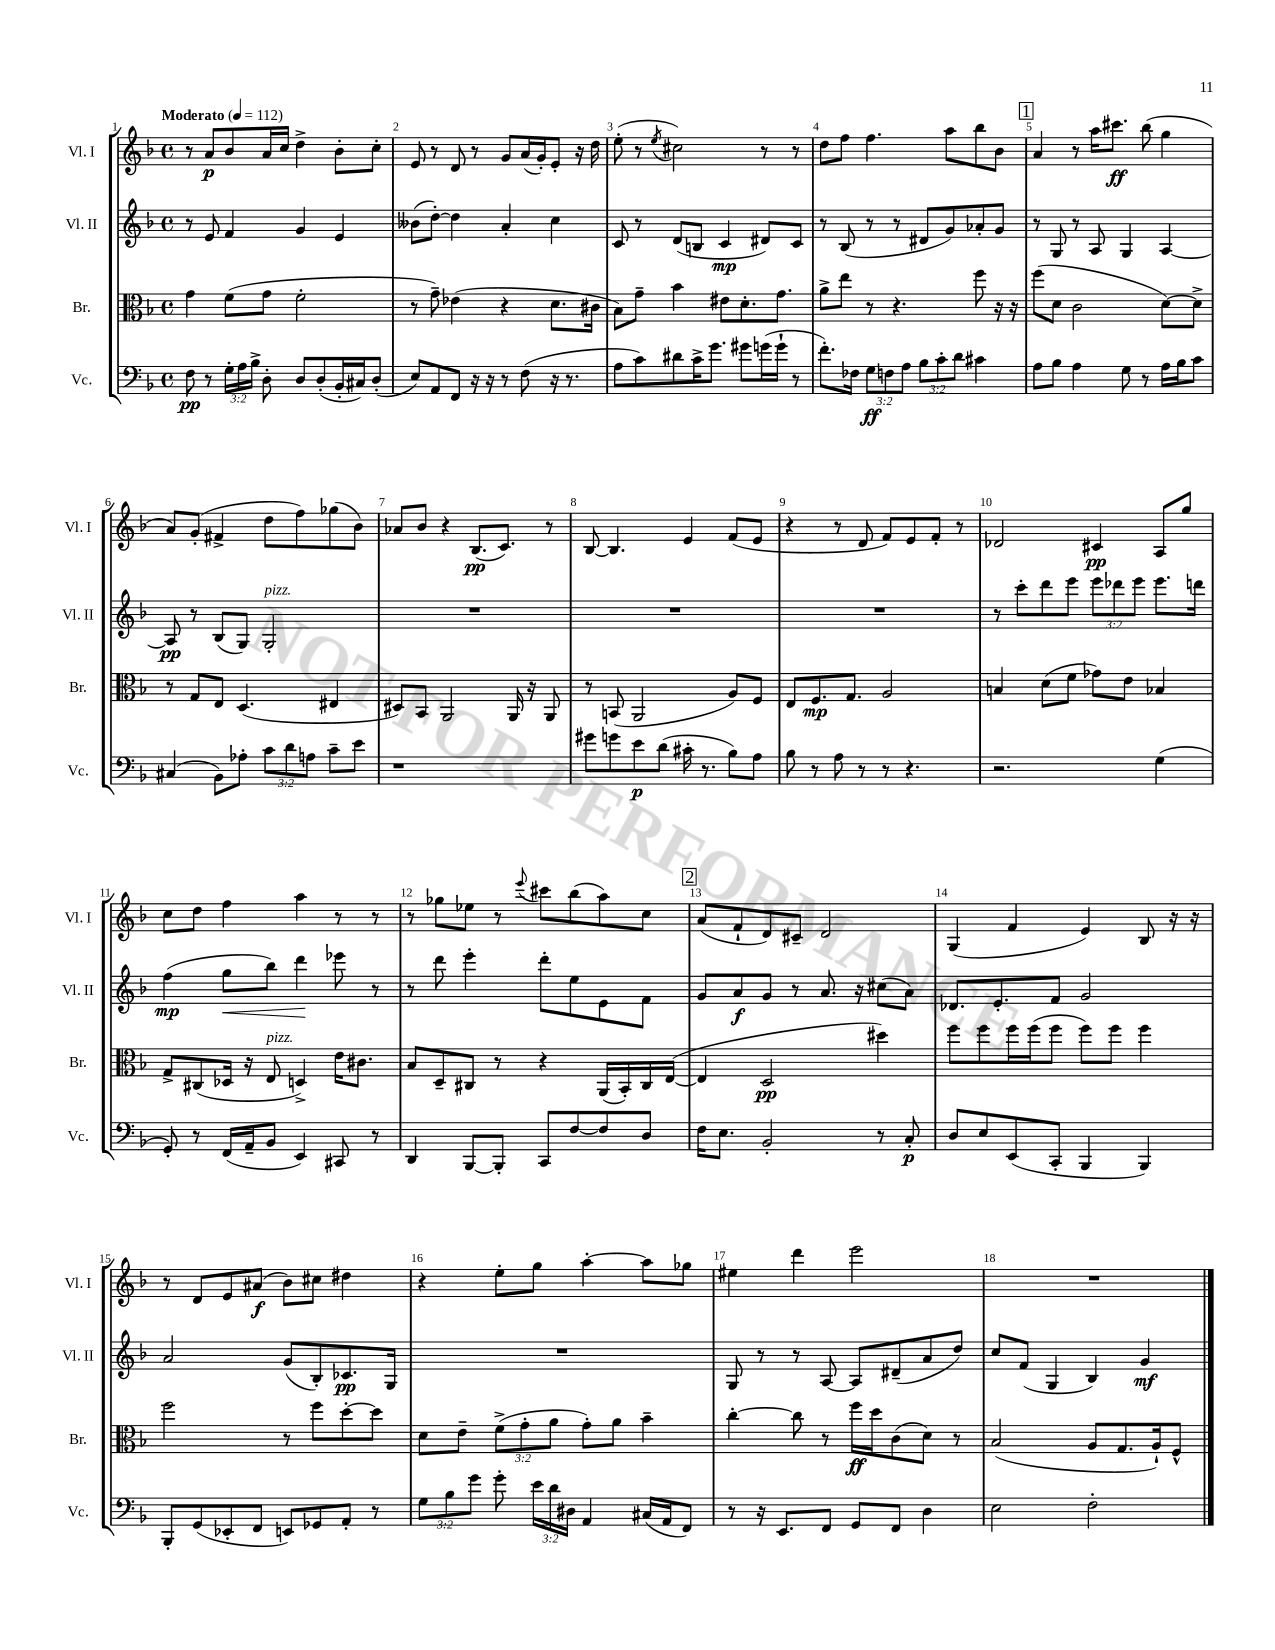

**kern	**kern	**kern	**kern
*staff4	*staff3	*staff2	*staff1
*clefF4	*clefC3	*clefG2	*clefG2
*k[b-]	*k[b-]	*k[b-]	*k[b-]
*M4/4	*M4/4	*M4/4	*M4/4
*met(c)	*met(c)	*met(c)	*met(c)
*MM112	*MM112	*MM112	*MM112
8F\	4g\	8r	8r
8r	.	8e/	8a/L
24G'\LL	(8f\L	4f/	8b-/
24A\	.	.	.
24B-^\JJ	.	.	.
8D'\	8g\J	.	16a/L
.	.	.	16cc/JJ
8D/L	2f'\	4g/	4dd^\
(8D'/	.	.	.
16BB-'/L	.	4e/	8b-'\L
16C#/J)	.	.	.
(8D'/J	.	.	8cc'\J
=	=	=	=
8E/L)	8r	(8b--\L	8e/
8AA/	8g~\)	[8dd'\J)	8r
8FF/J	(4e-\	4dd\]	8d/
16r	.	.	8r
16r	.	.	.
8r	4r	4a'/	8g/L
(8F\	.	.	(16a/L
.	.	.	16g'/J)
16r	8.d\L	4cc\	8e'/J
8.r	.	.	.
.	.	.	16r
.	16c#\Jk	.	16dd\
=	=	=	=
8A\L	8B-\L)	8c/	(8ee'\
8c\)	8g~\J	8r	8r
.	.	.	8qee/
8d#\	4b-\	(8d/L	2cc#\)
16c^\K	.	8B/J	.
8.g\J	.	.	.
.	8e#\L	4c/	.
8g#\L	8.d'\	.	.
(16g\L	.	8d#/L)	8r
16g`\JJ	8.g\J	.	.
8r	.	8c/J	8r
=	=	=	=
8.f'\L)	8a^\L	8r	8dd\L
.	8ee\J	(8B-/	8ff\J
16F-\Jk	.	.	.
12G\L	8r	8r	4.ff\
12F\	.	.	.
.	4.r	8r	.
12A\J	.	.	.
12B-\L	.	8d#/L	.
12c'\	.	.	.
.	.	8g/)	8aa\L
12d\J	.	.	.
4c#\	8ff\	8a-'/	8bb-\
.	16r	8g/J	8b-\J
.	16r	.	.
=	=	=	=
8A\L	(8ff\L	8r	4a/
8B-\J	8d\J	8G/	.
4A\	2c\	8r	8r
.	.	8A/	16aa\LK
.	.	.	8.ccc#\J
8G\	.	4G/	.
8r	.	.	(8bb-\
16A\LL	[8d\L)	[4A/	4gg\
16B-\J	.	.	.
8c\J	8d^\]J	.	.
=	=	=	=
(4C#/	8r	8A/]	8a/L)
.	8G/L	8r	(8g'/J
8BB-\L)	8E/J	(8B-/L	4f#^/
8A-'\J	(4.D/	8G/J)	.
12c\L	.	2G'/	8dd\L
12d\	.	.	.
.	.	.	8ff\)
12A\J	.	.	.
8c~\L	4E#/	.	(8gg-\
8e\J	.	.	8b-\J)
=	=	=	=
1r	8D#/L)	1r	8a-/L
.	8BB-/J	.	8b-/J
.	2AA/	.	4r
.	.	.	(8.B-/L
.	.	.	8.c/J)
.	16AA/	.	.
.	16r	.	.
.	8AA/	.	8r
=	=	=	=
8g#\L	8r	1r	[8B-/
8g\	(8BB/	.	4.B-/]
8e\	2AA/	.	.
(8d\J	.	.	.
16c#'\	.	.	4e/
8.r	.	.	.
8B-\L)	8A/L)	.	(8f/L
8A\J	8F/J	.	8e/J
=	=	=	=
8B-\	8E/L	1r	4r
8r	8.F/	.	.
8A\	.	.	8r
.	8.G/J	.	.
8r	.	.	8d/
8r	2A/	.	8f/L)
4.r	.	.	8e/
.	.	.	8f'/J
.	.	.	8r
=	=	=	=
2.r	4B/	8r	2d-/
.	.	8ccc'\L	.
.	(8d\L	8ddd\	.
.	8f\J	8eee\J	.
.	8g-\L)	12eee\L	4c#/
.	.	12ddd-\	.
.	8e\J	.	.
.	.	12eee\J	.
(4G\	4B-/	8.eee\L	8A/L
.	.	.	8gg/J
.	.	16ddd\Jk	.
=	=	=	=
8GG'/)	8G^/L	(4ff\	8cc\L
8r	(8C#/	.	8dd\J
(16FF/LL	16D-/Jk	8gg\L	4ff\
16AA~/J	16r	.	.
8BB-/J	8E/	8bb-\J)	.
4EE/)	4D^/)	4ddd\	4aa\
8CC#/	16e\LK	8eee-\	8r
.	8.c#\J	.	.
8r	.	8r	8r
=	=	=	=
4DD/	8B-/L	8r	8r
.	8D~/	8ddd\	8gg-\L
[8BBB-/L	8C#/J	4eee'\	8ee-\J
8BBB-'/]J	8r	.	8r
.	.	.	8qqeee/
8CC/L	4r	8ddd'\L	8ccc#\L
[8F/	.	8ee\	(8bb-\
8F/]	(16AA/LL	8e\	8aa\)
.	16BB-'/)	.	.
8D/J	16C#/	8f\J	8cc\J
.	([16E/JJ	.	.
=	=	=	=
16F\LK	4E/]	8g/L	(8a/L
8.E\J	.	.	.
.	.	8a/	8f`/
2BB-'/	2D/	8g/J	8d/)
.	.	8r	8c#~/J
.	.	8.a/	2d/
.	.	16r	.
8r	4dd#\)	(8cc#\L	.
8C'/	.	8a\J)	.
=	=	=	=
8D/L	8ff\L	8.d-/L	(4G/
8E/	8ff\	.	.
.	.	8.e'/	.
(8EE/	16ff\L	.	4f/
.	(16ff\J	.	.
8CC'/J	8ff\J	8f/J	.
4BBB-/	8ff\L)	2g/	4e/)
.	8ff\J	.	.
4BBB-/)	4ff\	.	8B-/
.	.	.	16r
.	.	.	16r
=	=	=	=
8BBB-'/L	2ff\	2a/	8r
(8GG/	.	.	8d/L
8EE-'/	.	.	8e/
8FF/J	.	.	(8a#/J
8EE/L)	8r	(8g/L	8b-\L)
8GG-/	8ff\L	8B-'/)	8cc#\J
8AA'/J	[8dd'\	8.c-/	4dd#\
8r	8dd\]J	.	.
.	.	16G/Jk	.
=	=	=	=
12G\L	8d\L	1r	4r
12B-\	.	.	.
.	8e~\J	.	.
12g\J	.	.	.
8g'\	(12f^\L	.	8ee'\L
.	12g'\	.	.
24e\LL	.	.	8gg\J
24d\	12a\J	.	.
24D#\JJ	.	.	.
4AA/	8g'\L)	.	[4aa'\
.	8a\J	.	.
(16C#/LL	4b-~\	.	8aa\]L
16AA/J	.	.	.
8FF/J)	.	.	8gg-\J
=	=	=	=
8r	[4cc'\	8G/	4ee#\
16r	.	8r	.
8.EE/L	.	.	.
.	8cc\]	8r	4ddd\
8FF/J	8r	[8A/	.
8GG/L	16ff\LL	8A/]L	2eee\
.	16dd\J	.	.
8FF/J	(8c\	(8d#~/	.
4D\	8d\J)	8a/	.
.	8r	8dd/J)	.
=	=	=	=
2E\	(2B-/	8cc/L	1r
.	.	(8f/J	.
.	.	4G/	.
2F'\	8A/L	4B-/)	.
.	8.G/	.	.
.	.	4g/	.
.	16A`/k)	.	.
.	8F^^/J	.	.
==	==	==	==
*-	*-	*-	*-
